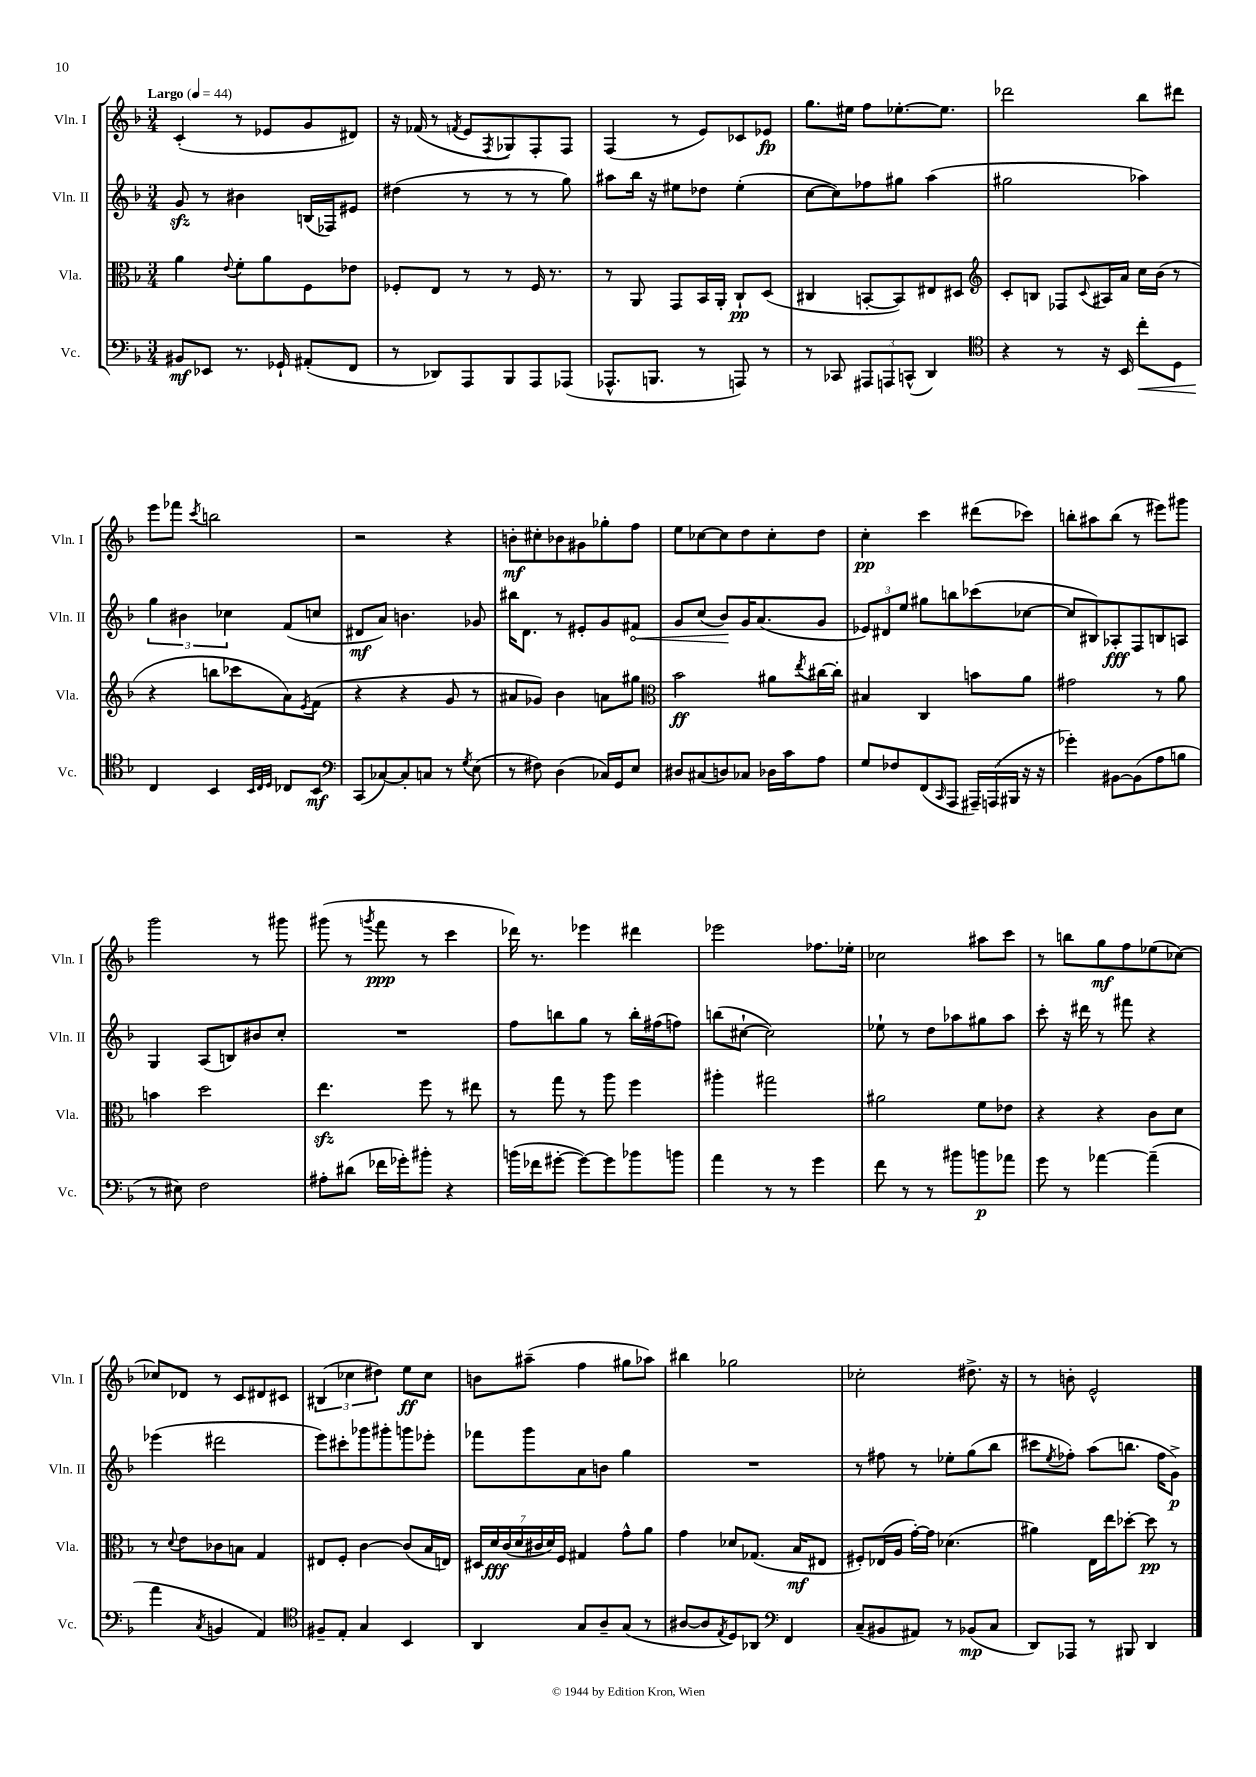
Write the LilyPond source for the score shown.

<<
\new StaffGroup <<
\new Staff = "s0" \with { instrumentName = "Vln. I" shortInstrumentName = "Vln. I" } {
    \clef treble \key f \major \numericTimeSignature \time 3/4 \tempo "Largo" 4 = 44
    c'4-.( r8 ees'8 g'8 dis'8) |
    r16 fes'16( r8 \acciaccatura { f'8 } e'8 \acciaccatura { f8 } ges8) f8-. f8 |
    f4( r8 e'8) ces'8 ees'8\fp |
    g''8. eis''16 f''8 ees''8.~-. ees''8. |
    des'''2 bes''8 dis'''8 |
    e'''8 fes'''8 \acciaccatura { c'''8 } b''2 |
    r2 r4 |
    b'8-.\mf cis''8-. bes'8 gis'8 ges''8-. f''8 |
    e''8 ces''8~ ces''8 d''8 ces''8-. d''8 |
    c''4-.\pp c'''4 dis'''8( ces'''8) |
    b''8-. ais''8 b''8( r8 eis'''8) gis'''8 |
    g'''2 r8 gis'''8 |
    gis'''8( r8 \acciaccatura { g'''8 } f'''8\ppp r8 c'''4 |
    des'''16) r8. ees'''4 dis'''4 |
    ees'''2 fes''8. ees''16-. |
    ces''2 ais''8 c'''8 |
    r8 b''8 g''8\mf f''8 ees''8( ces''8~) |
    ces''8 des'8 r8 c'8 dis'8 cis'8 |
    \tuplet 3/2 { bis4( ces''4 dis''4) } e''8\ff ces''8 |
    b'8 ais''8--( f''4 gis''8 aes''8) |
    bis''4 ges''2 |
    ces''2-. dis''8.-> r16 |
    r8 b'8-. e'2-^ \bar "|." |
}
\new Staff = "s1" \with { instrumentName = "Vln. II" shortInstrumentName = "Vln. II" } {
    \clef treble \key f \major \numericTimeSignature \time 3/4
    g'8\sfz r8 bis'4 b16( fes16) eis'8 |
    dis''4( r8 r8 r8 g''8) |
    ais''8 bes''16 r16 eis''8 des''8 eis''4-.( |
    c''8~ c''8) fes''8 gis''8 a''4( |
    gis''2 aes''4) |
    \tuplet 3/2 { g''4 bis'4 ces''4 } f'8( c''8 |
    dis'8\mf a'8) b'4. ges'8 |
    bis''16 d'8. r8 eis'8-. g'8 \once \override Hairpin.circled-tip = ##t fis'8\< |
    g'8 c''8( bes'8\!) g'16 a'8.( g'8 |
    \tuplet 3/2 { ees'8) dis'8 e''8 } gis''8 b''8 ces'''8( ces''8~ |
    ces''8 bis8) aes8-.\fff f8 b8 a8 |
    g4 a8( b8) bis'8 c''8-. |
    R2. |
    f''8 b''8 g''8 r8 b''16-. fis''16( f''8) |
    b''8( cis''8~-! cis''2) |
    ees''8-! r8 d''8 aes''8 gis''8 aes''8 |
    c'''8-. r16 dis'''16 r8 fis'''8 r4 |
    ees'''4( dis'''2 |
    e'''8) cis'''8-. ges'''8 gis'''8-. g'''8 ees'''8-. |
    fes'''8 g'''8 a'8 b'8 g''4 |
    R2. |
    r8 fis''8 r8 ees''8-. g''8( bes''8 |
    cis'''8 \acciaccatura { e''8 } fes''8-.) a''8( b''8. fes''16 g'8->\p) \bar "|." |
}
\new Staff = "s2" \with { instrumentName = "Vla." shortInstrumentName = "Vla." } {
    \clef alto \key f \major \numericTimeSignature \time 3/4
    a'4 \appoggiatura { e'8 } f'8-. a'8 f8 ees'8 |
    fes8-. e8 r8 r8 fes16 r8. |
    r8 a,8 g,8 bes,16 a,16-. c8-!\pp d8( |
    cis4 b,8~-. b,8) eis8 dis8 |
    \clef treble c'8-. b8 fes8 \appoggiatura { c'8 } ais16 a'16 c''16 bes'16( r8 |
    r4 b''8 ces'''8 a'8) \acciaccatura { e'8 } f'8( |
    r4 r4 g'8 r8 |
    ais'8 ges'8) bes'4 a'8 gis''8 |
    \clef alto bes'2\ff ais'8 \acciaccatura { e''8 } cis''16~ cis''16-. |
    bis4 c4 b'8 a'8 |
    gis'2 r8 a'8 |
    b'4 d''2 |
    e''4.\sfz f''8 r8 eis''8 |
    r8 g''8 r8 a''8 f''4 |
    ais''4-. gis''2 |
    ais'2 f'8 ees'8 |
    r4 r4 c'8 d'8 |
    r8 \appoggiatura { d'8 } e'8 ces'8 b8 g4 |
    eis8 f8-. c'4~ c'8( bes16 e16) |
    \tuplet 7/4 { dis16 d'16\fff c'16( d'16 cis'16 d'16) f16 } gis4 g'8-^ a'8 |
    g'4 des'8 ges8.( bes16\mf eis8 |
    fis8-.) ees16( a16 g'16~-.) g'16 des'4.( |
    ais'4) e16 e''16 des''8~-. des''8\pp r8 \bar "|." |
}
\new Staff = "s3" \with { instrumentName = "Vc." shortInstrumentName = "Vc." } {
    \clef bass \key f \major \numericTimeSignature \time 3/4
    bis,8\mf ees,8 r8. ges,16-! ais,8-.( f,8 |
    r8 des,8) a,,8 bes,,8 a,,8 aes,,8( |
    aes,,8.-^ b,,8. r8 a,,8) r8 |
    r8 ces,8 \tuplet 3/2 { ais,,8 a,,8 c,8-^( } d,4) |
    \clef tenor r4 r8 r16 bes,16 c''8-.\< d8 |
    c4\! bes,4 \grace { bes,32 c32 d32 } ces8 bes,8\mf |
    \clef bass c,8( ces8~) ces8-. c8 r8 \acciaccatura { g8 } e8( |
    r8 fis8) d4( ces16) g,16 e8 |
    dis8 cis8( d8) ces8 des16 c'16 a8 |
    g8 fes8 f,8( \grace { c,16 } a,,8 \tuplet 3/2 { ais,,16--) a,,16( bis,,16 } r16 r16 |
    ges'4-.) bis,8~ bis,8( a8 b8 |
    r8 eis8) f2 |
    ais8-. dis'8( fes'16 ges'16-.) bis'8-. r4 |
    b'16( fes'16 gis'8~-. gis'8~) gis'8 bes'8 b'8 |
    a'4 r8 r8 g'4 |
    f'8 r8 r8 bis'8 b'8\p aes'8 |
    g'8 r8 aes'4~ aes'4--( |
    a'4 \acciaccatura { c8 } b,4 a,4) |
    \clef tenor fis8-- e8-. g4 bes,4 |
    a,4 g8 a8-- g8( r8 |
    ais8~ ais8 \acciaccatura { e8 } d8) aes,8 \clef bass f,4 |
    c8--( bis,8 ais,8) r8 bes,8\mp( c8 |
    d,8) aes,,8 r8 bis,,8 d,4 \bar "|." |
}
>>
>>
\layout { \context { \Score \remove "Bar_number_engraver" } }
